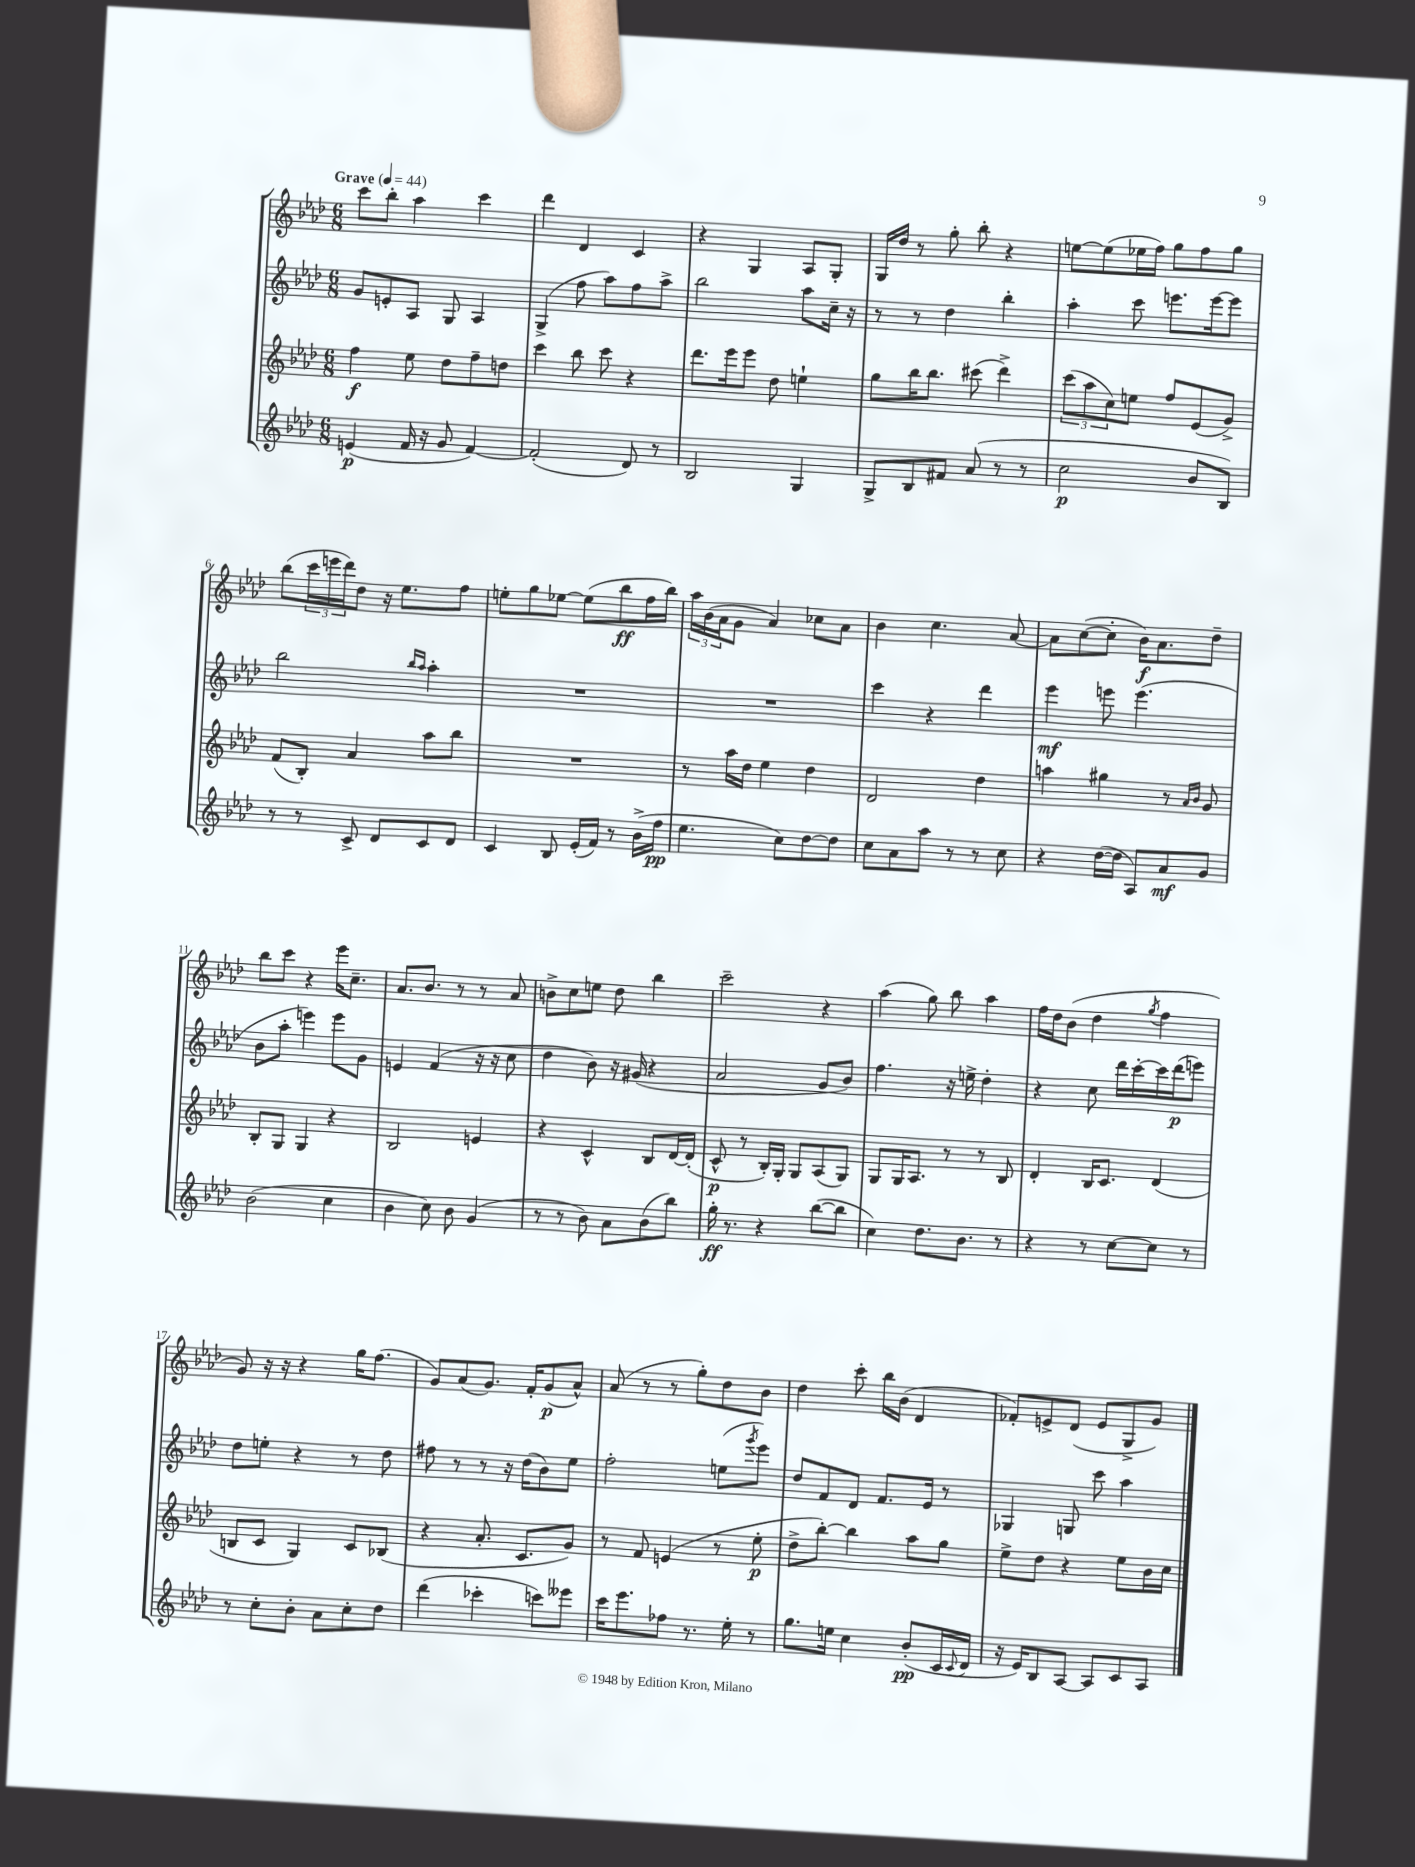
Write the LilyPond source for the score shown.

<<
\new StaffGroup <<
\new Staff = "s0" {
    \clef treble \key aes \major \numericTimeSignature \time 6/8 \tempo "Grave" 4 = 44
    c'''8 bes''8-. aes''4 c'''4 |
    des'''4 des'4 c'4 |
    r4 g4 aes8 g8-. |
    g16 des''16 r8 g''8-. bes''8-. r4 |
    e''8~ e''8( ees''16 f''16) g''8 f''8 g''8 |
    bes''8( \tuplet 3/2 { c'''16 e'''16 des'''16) } des''8 r16 ees''8. f''8 |
    e''8-. g''8 ees''8~ ees''8( bes''8\ff f''16 bes''16) |
    \tuplet 3/2 { aes''16 bes'16( aes'16 } g'8 aes'4) ces''8 aes'8 |
    bes'4 c''4. aes'8~ |
    aes'8 c''8~( c''8-. bes'16\f) aes'8. des''8-- |
    bes''8 c'''8 r4 ees'''16 c''8.-- |
    aes'8. bes'8. r8 r8 aes'8 |
    b'8-> c''8 e''8 des''8 bes''4 |
    c'''2-- r4 |
    aes''4( g''8) bes''8 aes''4 |
    f''16 des''16 bes'8( des''4 \acciaccatura { g''8 } f''4 |
    g'8) r16 r16 r4 g''16 f''8.( |
    g'8) aes'8( g'8.) f'16-. g'8\p( aes'8-^) |
    aes'8( r8 r8 g''8-.) des''8 bes'8 |
    des''4 c'''8-. bes''16 bes'16( des'4 |
    fes'8-.) e'8-> des'8( e'8 g8-> g'8) \bar "|." |
}
\new Staff = "s1" {
    \clef treble \key aes \major \numericTimeSignature \time 6/8
    g'8 e'8-. aes8 g8 aes4 |
    g4->( f''8 aes''8) f''8 aes''8-> |
    bes''2 aes''8 c''16-- r16 |
    r8 r8 des''4 bes''4-. |
    aes''4-. c'''8 e'''8. e'''16~ e'''8 |
    bes''2 \grace { bes''16 aes''16 } aes''4-. |
    R2. |
    R2. |
    c'''4 r4 des'''4 |
    ees'''4\mf e'''8 e'''4.( |
    bes'8 aes''8-. e'''4) e'''8 g'8 |
    e'4 f'4( r16 r16 c''8 |
    des''4 bes'8) r16 gis'16( r4 |
    aes'2 g'8 bes'8) |
    f''4. r16 e''16-> des''4-. |
    r4 c''8 des'''16 c'''16~-. c'''16 des'''16\p( e'''8) |
    des''8 e''8-. r4 r8 des''8 |
    fis''8 r8 r8 r16 des''16( bes'8) ees''8 |
    f''2-. e''8( \acciaccatura { g'''8 } ees'''8) |
    des''8 f'8 des'8 f'8. ees'16 r8 |
    ges4 g8 c'''8 aes''4 \bar "|." |
}
\new Staff = "s2" {
    \clef treble \key aes \major \numericTimeSignature \time 6/8
    f''4\f ees''8 des''8 f''8-- d''8 |
    c'''4 bes''8 c'''8 r4 |
    des'''8. ees'''16 ees'''8 des''8 e''4-! |
    g''8 bes''16 bes''8. cis'''8( des'''4->) |
    \tuplet 3/2 { c'''8( aes''8 c''8) } e''8 f''8 ees'8( g'8->) |
    f'8( bes8-.) aes'4 aes''8 bes''8 |
    R2. |
    r8 aes''16 des''16 ees''4 des''4 |
    des'2 des''4 |
    a''4 gis''4 r8 \grace { aes'16 bes'16 } g'8 |
    bes8-. g8 g4 r4 |
    bes2 e'4 |
    r4 c'4-^ bes8 des'16~ des'16-.( |
    c'8-^\p r8 bes16-.) g16-. g8 aes8( g8) |
    g8 g16 aes8. r8 r8 bes8 |
    des'4-. bes16 c'8. des'4( |
    b8 c'8 g4) c'8 bes8( |
    r4 aes'8.-. c'8. g'8) |
    r8 f'8 e'4( r8 ees''8-.\p |
    des''8-> bes''8~-.) bes''4 aes''8 g''8 |
    ees''8-> des''8 r4 ees''8 bes'16 c''16 \bar "|." |
}
\new Staff = "s3" {
    \clef treble \key aes \major \numericTimeSignature \time 6/8
    e'4\p( f'16 r16 g'8 f'4~) |
    f'2-.( des'8) r8 |
    bes2 g4 |
    g8-> bes8 fis'8 aes'8( r8 r8 |
    c''2\p bes'8 bes8) |
    r8 r8 c'8-> des'8 c'8 des'8 |
    c'4 bes8 ees'16-.( f'16) r8 bes'16->( f''16\pp |
    ees''4. c''8) des''8~ des''8 |
    c''8 aes'8 aes''8 r8 r8 c''8 |
    r4 des''16~( des''16 aes8) aes'8\mf g'8 |
    bes'2( c''4 |
    bes'4 c''8) bes'8 g'4( |
    r8 r8 bes'8) aes'8 bes'8( bes''8) |
    g''16-.\ff r8. r4 bes''8~( bes''8 |
    c''4) des''8. bes'8. r8 |
    r4 r8 c''8~ c''8 r8 |
    r8 c''8-. bes'8-. aes'8 c''8-. des''8 |
    des'''4( ces'''4-. c'''8) eeses'''8 |
    c'''16 ees'''8. fes''8 r8. ees''16-. r8 |
    g''8. e''16 c''4 bes'8-.\pp( c'16 \appoggiatura { c'8 } des'16 |
    r16 ees'16) bes8 aes8~ aes8 c'8 aes8 \bar "|." |
}
>>
>>
